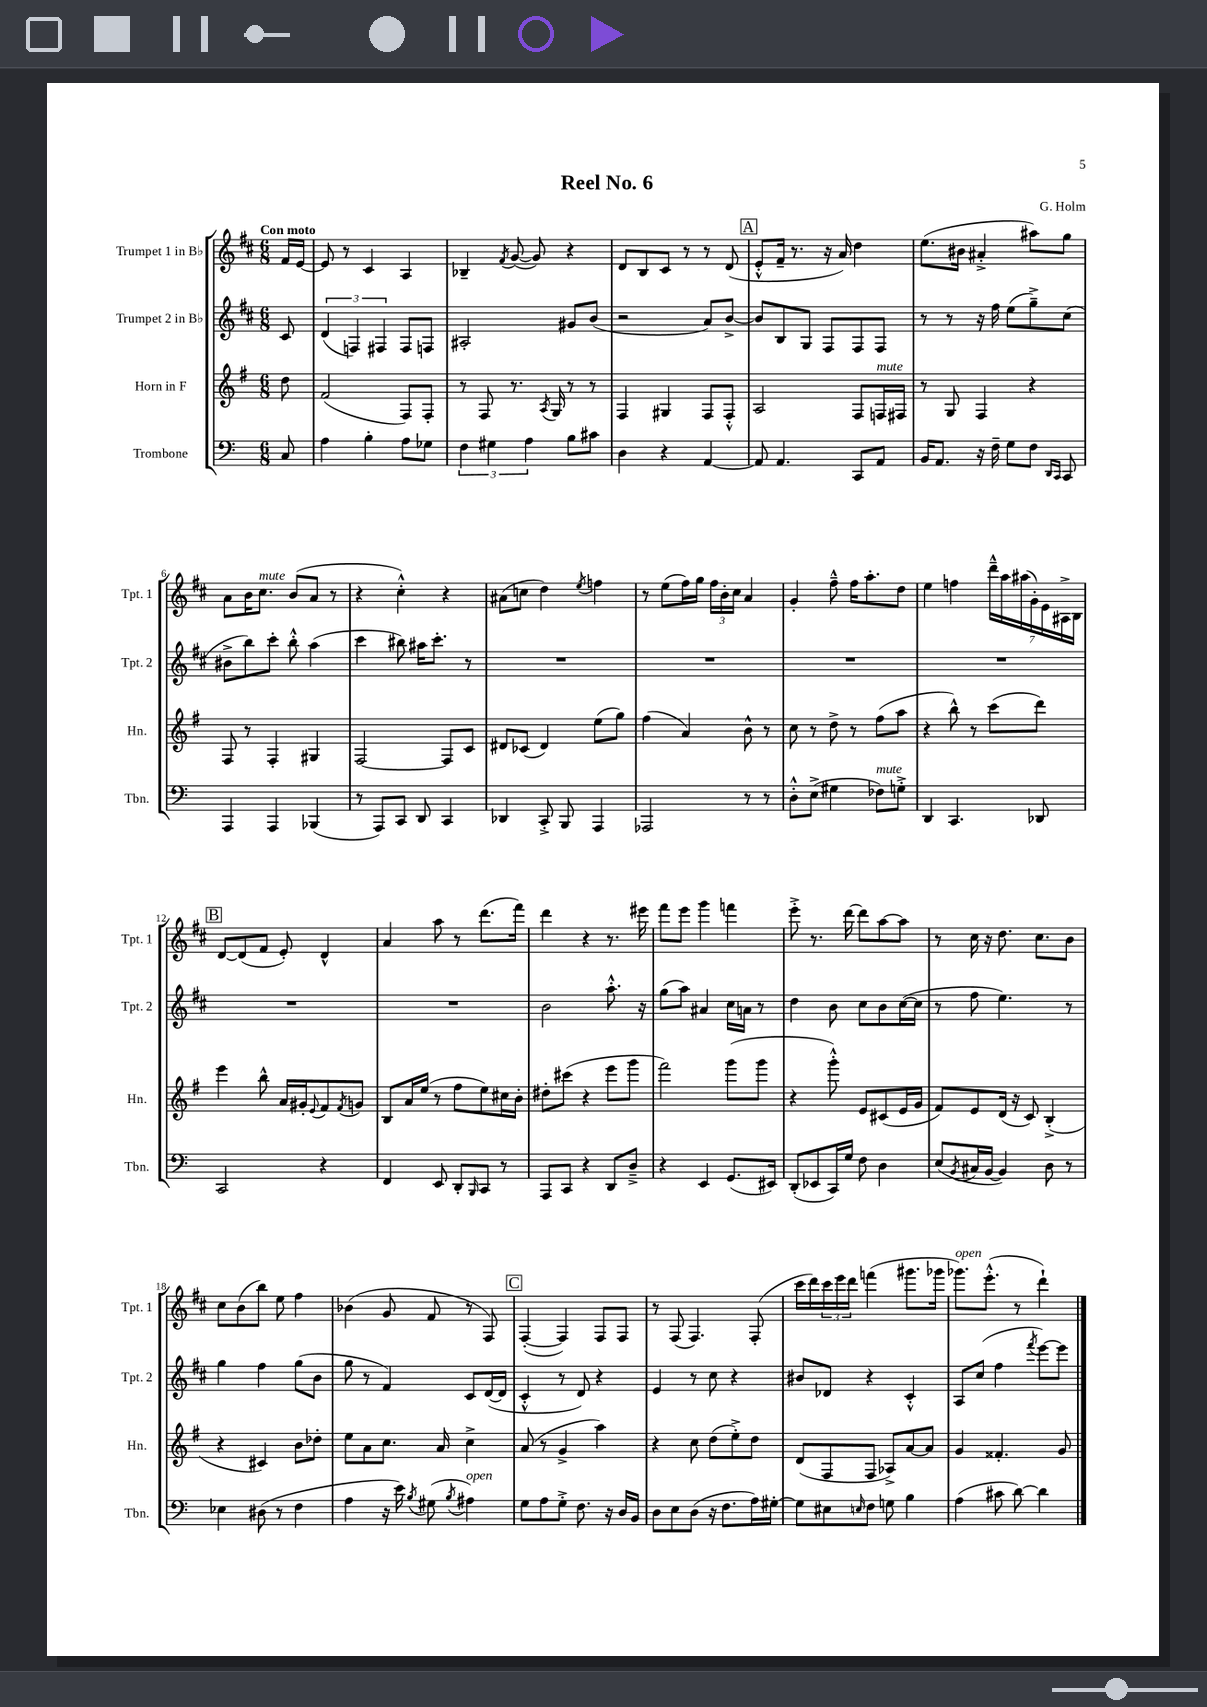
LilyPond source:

\header { title = "Reel No. 6" composer = "G. Holm" }
<<
\new StaffGroup <<
\new Staff = "s0" \with { instrumentName = "Trumpet 1 in Bb" shortInstrumentName = "Tpt. 1" } {
    \clef treble \key d \major \numericTimeSignature \time 6/8 \partial 8 \tempo "Con moto"
    fis'16 e'16~ |
    e'8 r8 cis'4 a4 |
    bes4-- \acciaccatura { fis'8 } g'8~( g'8) r4 |
    d'8 b8 cis'8 r8 r8 d'8( |
    \mark \markup { \box "A" } e'8-.-^ fis'16-- r8. r16 a'16) d''4 |
    e''8.( bis'16 ais'4-.-> ais''8) g''8 |
    a'8 b'16 cis''8.^\markup { \italic "mute" } b'8( a'8 r8 |
    r4 cis''4-.-^) r4 |
    ais'8( c''8 d''4) \acciaccatura { e''8 } f''4 |
    r8 e''8( fis''16) g''16 \tuplet 3/2 { fis''16 b'16-. cis''16 } a'4 |
    g'4-. fis''8---^ fis''16 a''8.-. d''8 |
    e''4 f''4 \tuplet 7/4 { d'''16---^ a''16 ais''16( g'16-.) e'16 ais16-> b16 } |
    \mark \markup { \box "B" } d'8~ d'8( fis'8 e'8-.) d'4-^ |
    a'4 a''8 r8 d'''8.( fis'''16) |
    d'''4 r4 r8. eis'''16 |
    fis'''8 e'''8 g'''4 f'''4 |
    e'''8-.-> r8. d'''16~ d'''8 a''8~ a''8 |
    r8 cis''16 r16 d''8. cis''8. b'8 |
    cis''8 b'8( b''8) e''8 fis''4 |
    bes'4( g'8 fis'8 r8 fis8) |
    \mark \markup { \box "C" } fis4~-.( fis4) fis8 fis8 |
    r8 fis8( fis4.) fis8-.( |
    cis'''16 d'''16) \tuplet 3/2 { cis'''16 e'''16 d'''16 } f'''4( gis'''8. ges'''16 |
    ges'''8.^\markup { \italic "open" }) e'''8.-.-^( r8 d'''4-!) \bar "|." |
}
\new Staff = "s1" \with { instrumentName = "Trumpet 2 in Bb" shortInstrumentName = "Tpt. 2" } {
    \clef treble \key d \major \numericTimeSignature \time 6/8 \partial 8
    cis'8 |
    \tuplet 3/2 { d'4( f4) fis4 } fis8 f8 |
    ais2-. gis'8 b'8( |
    r2 a'8) b'8~-> |
    \mark \markup { \box "A" } b'8 b8 g8 fis8 fis8 fis8 |
    r8 r8 r16 fis''16 e''8( g''8--->) cis''8( |
    bis'8-> b''8) cis'''8-. b''8-.-^ a''4( |
    cis'''4 bis''8) ais''16 cis'''8.-. r8 |
    R2. |
    R2. |
    R2. |
    R2. |
    \mark \markup { \box "B" } R2. |
    R2. |
    b'2 a''8.-.-^ r16 |
    g''8( a''8) ais'4 cis''16 a'16 r8 |
    d''4 b'8 cis''8 b'8 cis''16~( cis''16 |
    r8 fis''8 e''4.) r8 |
    g''4 fis''4 g''8( b'8 |
    g''8 r8 fis'4) cis'8 d'16~( d'16 |
    \mark \markup { \box "C" } cis'4-.-^ r8 d'8) r4 |
    e'4 r8 cis''8 r4 |
    bis'8 des'8 r4 cis'4-.-^ |
    a8 cis''8( fis''4 \acciaccatura { fis'''8 } e'''8~) e'''8 \bar "|." |
}
\new Staff = "s2" \with { instrumentName = "Horn in F" shortInstrumentName = "Hn." } {
    \clef treble \key g \major \numericTimeSignature \time 6/8 \partial 8
    d''8 |
    fis'2( fis8) fis8-. |
    r8 fis8 r8. \acciaccatura { a8 } g16 r8 r8 |
    fis4 gis4 fis8 fis8-.-^ |
    \mark \markup { \box "A" } a2 fis8 f16^\markup { \italic "mute" } fis16 |
    r8 g8 fis4 r4 |
    fis8 r8 fis4-. gis4 |
    fis2~ fis8 c'8 |
    dis'8 ces'8( dis'4) e''8( g''8) |
    fis''4( a'4) b'8-^ r8 |
    c''8 r8 d''8-> r8 fis''8( a''8 |
    r4 b''8-^) r8 c'''8( d'''8) |
    \mark \markup { \box "B" } e'''4 b''8-^ a'16 gis'16-. \appoggiatura { e'8 } fis'8 \acciaccatura { fis'8 } g'8 |
    b8 a'16 e''16( r8 fis''8 e''8) cis''16 b'16-. |
    dis''8-. cis'''8( r4 e'''8 g'''8 |
    fis'''2) g'''8( g'''8 |
    r4 g'''8-.-^) e'8 cis'8( e'16 g'16 |
    fis'8) e'8 d'16( r16 c'8) b4-.->( |
    r4 cis'4) b'8 des''8-. |
    e''8 a'8 c''8. a'16 c''4-> |
    \mark \markup { \box "C" } a'8( r8 g'4-> a''4) |
    r4 c''8 d''8( e''8-.->) d''8 |
    d'8( fis8 fis8 aes8->) a'8~ a'8 |
    g'4 fisis'4.-. g'8 \bar "|." |
}
\new Staff = "s3" \with { instrumentName = "Trombone" shortInstrumentName = "Tbn." } {
    \clef bass \key c \major \numericTimeSignature \time 6/8 \partial 8
    c8 |
    a4 b4-. a8 ges8 |
    \tuplet 3/2 { f4 gis4 a4 } b8 cis'8 |
    d4 r4 a,4~ |
    \mark \markup { \box "A" } a,8 a,4. c,8 a,8 |
    b,16 a,8. r16 f16-- g8 f8 \grace { d,16 c,16 } c,8 |
    a,,4 a,,4 bes,,4( |
    r8 a,,8) c,8 d,8 c,4 |
    des,4 c,8-.-> b,,8 a,,4 |
    aes,,2 r8 r8 |
    d8-.-^ e8->( gis4 fes8^\markup { \italic "mute" }) g8-.-> |
    d,4 c,4. des,8 |
    \mark \markup { \box "B" } c,2 r4 |
    f,4 e,8 d,8-. \grace { b,,16 } c,8 r8 |
    a,,8 c,8 r4 d,8 d8---> |
    r4 e,4 g,8.( eis,16) |
    d,8-.( ees,8 c,16) g16 f8 d4 |
    e8( \acciaccatura { b,8 } cis16 b,16~ b,4) d8 r8 |
    ees4 dis8( r8 f4 |
    a4 r16 e'16) \acciaccatura { b8 } gis8( \acciaccatura { b8 } ais4^\markup { \italic "open" }) |
    \mark \markup { \box "C" } g8 a8 g8-.-> f8. r16 d16 b,16 |
    d8 e8 d8( r16 f8. a16) gis16~-. |
    gis8 eis8 \grace { e16 } f8 g8 b4 |
    a4( cis'8 d'8~) d'4 \bar "|." |
}
>>
>>
